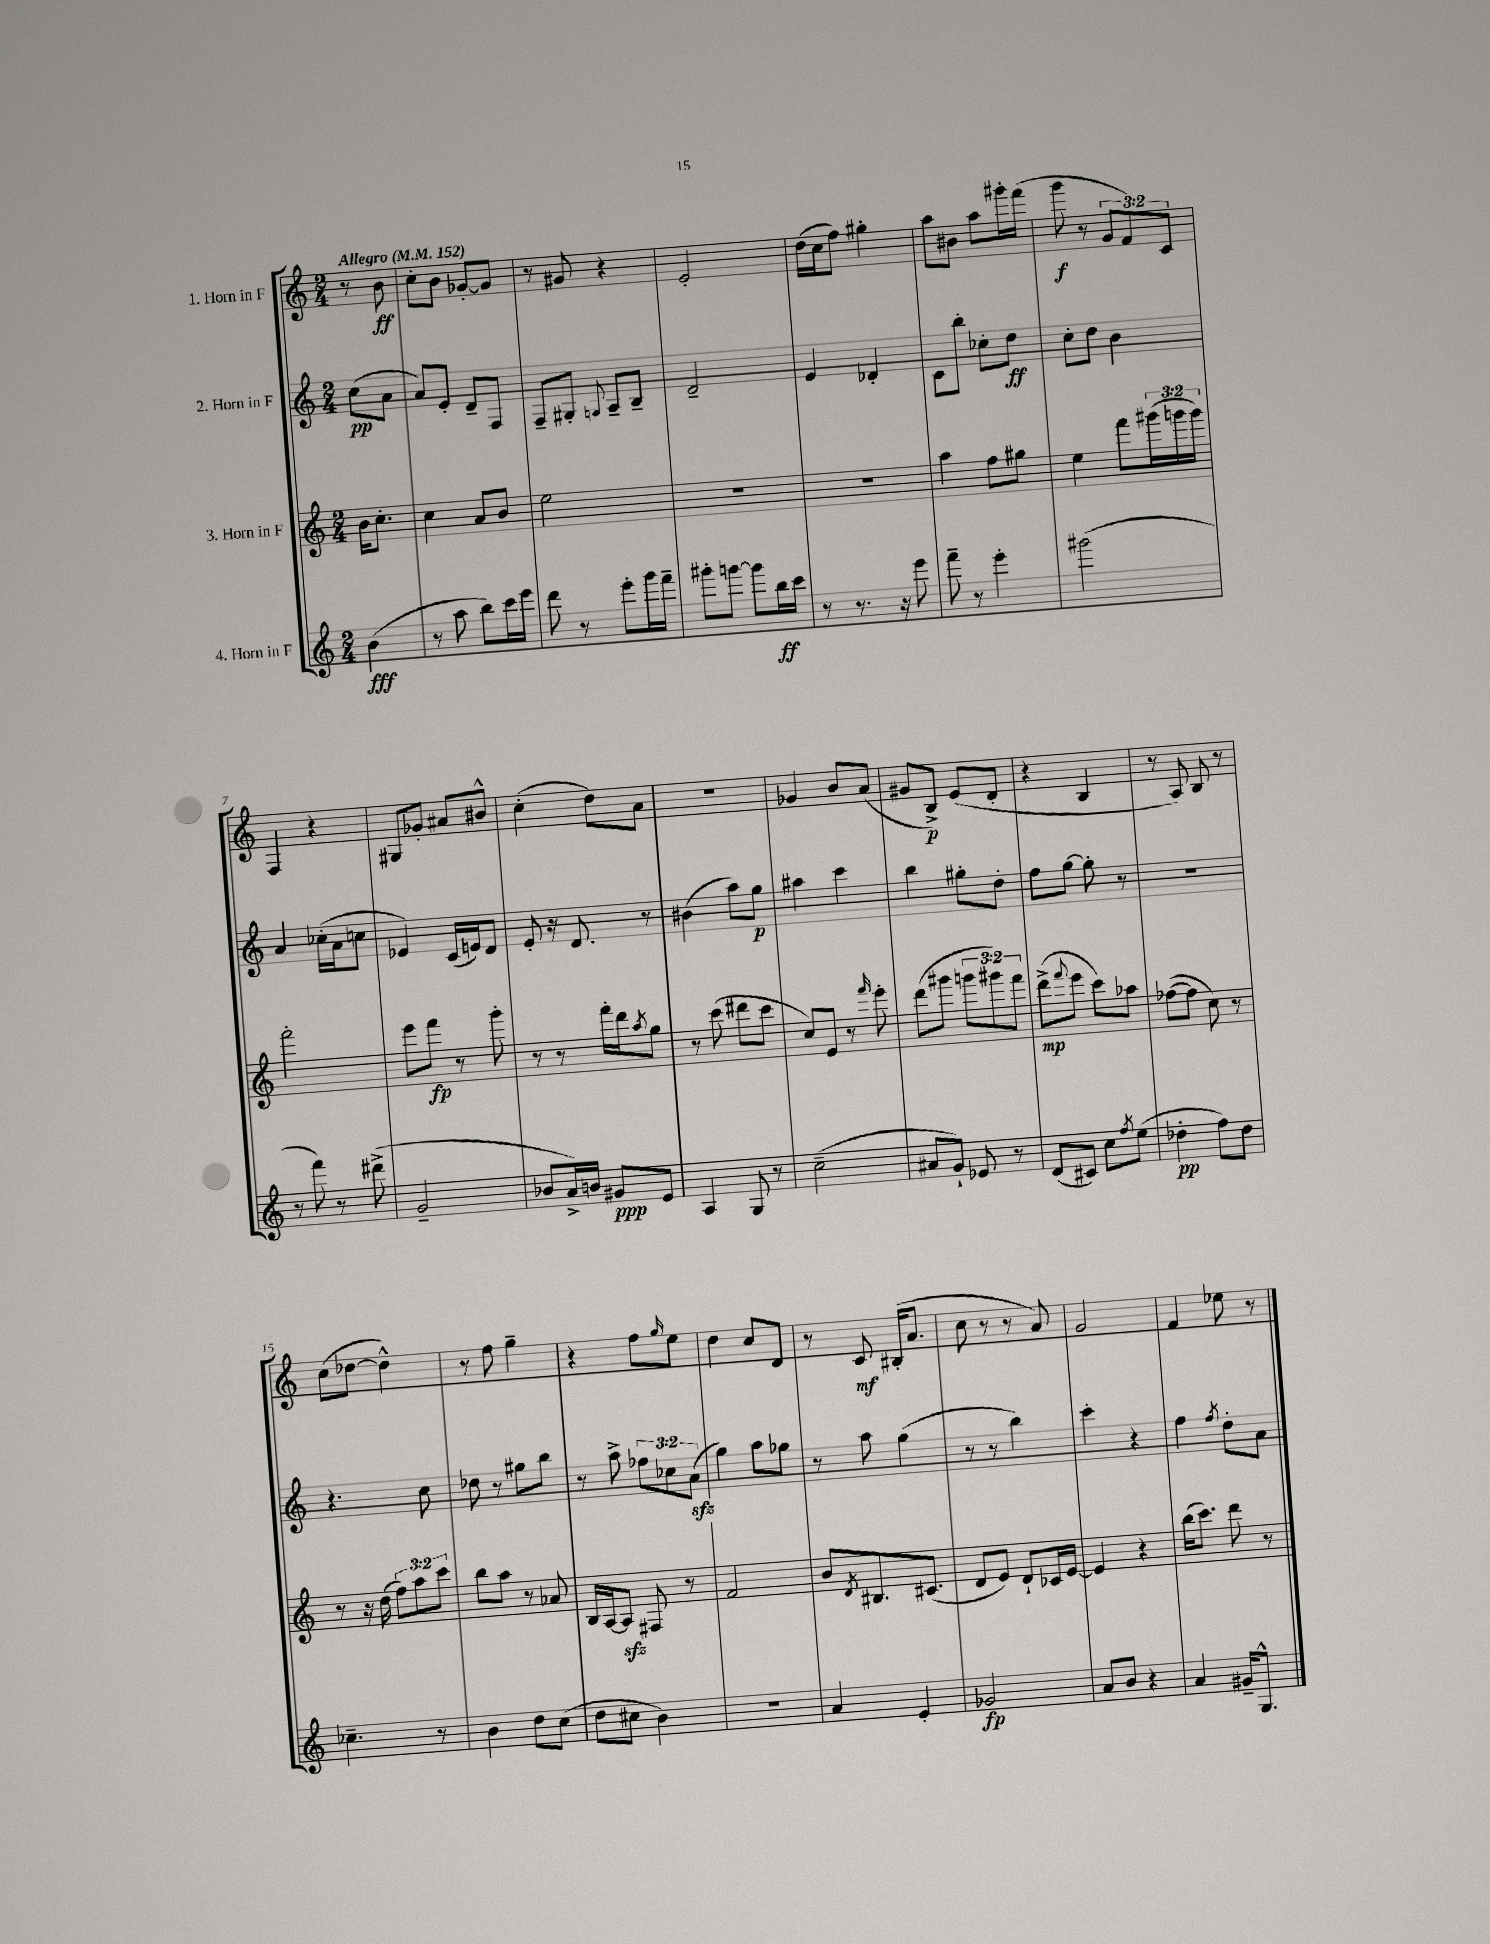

**kern	**dynam	**kern	**dynam	**kern	**dynam	**kern	**dynam
*part4	*part4	*part3	*part3	*part2	*part2	*part1	*part1
*staff4	*staff4	*staff3	*staff3	*staff2	*staff2	*staff1	*staff1
*I"4. Horn in F	*	*I"3. Horn in F	*	*I"2. Horn in F	*	*I"1. Horn in F	*
*clefG2	*	*clefG2	*	*clefG2	*	*clefG2	*
*k[]	*	*k[]	*	*k[]	*	*k[]	*
*M2/4	*	*M2/4	*	*M2/4	*	*M2/4	*
*MM152	*	*MM152	*	*MM152	*	*MM152	*
=	=	=	=	=	=	=	=
!	!	!	!	!	!	!LO:TX:a:B:t=Allegro	!
(4b\	fff	16b\KL	.	(8cc\L	pp	8r	.
.	.	8.cc'\J	.	.	.	.	.
.	.	.	.	8a\J	.	8b\	ff
=1	=1	=1	=1	=1	=1	=1	=1
8r	.	4cc\	.	8a/L)	.	8cc'\L	.
8aa\	.	.	.	8e'/J	.	8b\J	.
8bb\L)	.	8a/L	.	8d~/L	.	[8g-X'/L	.
16ccc\L	.	8b/J	.	8F/J	.	8g-/J]	.
16eee\JJ	.	.	.	.	.	.	.
=2	=2	=2	=2	=2	=2	=2	=2
8ddd\	.	2ee\	.	8F~/L	.	8r	.
8r	.	.	.	8G#X'/J	.	8g#X/	.
.	.	.	.	8qqGn/	.	.	.
8eee'\L	.	.	.	8A~/L	.	4r	.
16ggg\L	.	.	.	8B~/J	.	.	.
16fff~\JJ	.	.	.	.	.	.	.
=3	=3	=3	=3	=3	=3	=3	=3
8ggg#X'\L	.	2r	.	2d~/	.	2e'/	.
[8gggn\J	.	.	.	.	.	.	.
8ggg\L]	.	.	.	.	.	.	.
16bb\L	ff	.	.	.	.	.	.
16ccc\JJ	.	.	.	.	.	.	.
=4	=4	=4	=4	=4	=4	=4	=4
8r	.	2r	.	4e/	.	(16dd\LL	.
.	.	.	.	.	.	16cc\J	.
8.r	.	.	.	.	.	8ff\J)	.
.	.	.	.	4d-X'/	.	4gg#X'\	.
16r	.	.	.	.	.	.	.
8eee\	.	.	.	.	.	.	.
=5	=5	=5	=5	=5	=5	=5	=5
8fff~\	.	4aa\	.	8c\L	.	8aa\L	.
8r	.	.	.	8bb'\J	.	8b#X\J	.
4eee'\	.	8ff\L	.	8cc-X'\L	.	8aa\L	.
.	.	8gg#X\J	.	8dd\J	ff	16ggg#X'\L	.
.	.	.	.	.	.	(16fff\JJ	.
=6	=6	=6	=6	=6	=6	=6	=6
(2ggg#X\	.	4ee\	.	8cc'\L	.	8ggg\	f
.	.	.	.	8dd\J	.	8r	.
.	.	8fff\L	.	4b\	.	12g/L	.
.	.	.	.	.	.	12f/)	.
.	.	(24ggg#X\L	.	.	.	.	.
.	.	24gggn\	.	.	.	12c/J	.
.	.	24ggg\JJ)	.	.	.	.	.
!!LO:LB:g=z
=7	=7	=7	=7	=7	=7	=7	=7
8r	.	2fff'\	.	4a/	.	4F/	.
8fff\)	.	.	.	.	.	.	.
8r	.	.	.	(16cc-X'\LL	.	4r	.
.	.	.	.	16a\J	.	.	.
(8ddd#X^\	.	.	.	8ccn\J	.	.	.
=8	=8	=8	=8	=8	=8	=8	=8
2g~/	.	8eee\L	.	4e-X/)	.	8G#X/L	.
.	.	8fff\J	fp	.	.	8g-X'/J	.
.	.	8r	.	(16c/LL	.	8a#X/L	.
.	.	.	.	16en/J)	.	.	.
.	.	8ggg'\	.	8d/J	.	8b#X^^/J	.
=9	=9	=9	=9	=9	=9	=9	=9
8b-X/L	.	8r	.	8e'/	.	(4cc'\	.
16a^/L)	.	8r	.	16r	.	.	.
16bn/JJ	.	.	.	8.d/	.	.	.
8g#X/L	ppp	16fff'\LL	.	.	.	8dd\L)	.
.	.	16ddd\J	.	.	.	.	.
.	.	8qaa/	.	.	.	.	.
8e/J	.	8gg\J	.	8r	.	8a\J	.
=10	=10	=10	=10	=10	=10	=10	=10
4A/	.	8r	.	(4b#X\	.	2r	.
.	.	(8ccc\	.	.	.	.	.
8G/	.	8ddd#X\L	.	8aa\L)	.	.	.
8r	.	8ccc\J	.	8gg\J	p	.	.
=11	=11	=11	=11	=11	=11	=11	=11
(2cc~\	.	8cc/L)	.	4aa#X\	.	4g-X/	.
.	.	8e/J	.	.	.	.	.
.	.	8r	.	4ccc\	.	8b/L	.
.	.	16qqfff/	.	.	.	.	.
.	.	8eee'\	.	.	.	(8a/J	.
=12	=12	=12	=12	=12	=12	=12	=12
8a#X/L	.	(8ddd\L	.	4bb\	.	8g#X/L	.
8g`/J)	.	8ggg#X\J	.	.	.	8B^/J)	p
8e-X/	.	12gggn\L	.	8gg#X'\L	.	(8e/L	.
.	.	12ggg#X\)	.	.	.	.	.
8r	.	.	.	8dd'\J	.	8d'/J	.
.	.	12fff\J	.	.	.	.	.
=13	=13	=13	=13	=13	=13	=13	=13
(8d/L	.	(8ddd^\L	mp	8ff\L	.	4r	.
.	.	8qqfff/	.	.	.	.	.
8c#X/J)	.	8eee\J	.	[8gg\J	.	.	.
8cc\L	.	8ccc\L)	.	8gg'\]	.	4B/	.
8qff/	.	.	.	.	.	.	.
(8ee\J	.	8aa-X\J	.	8r	.	.	.
=14	=14	=14	=14	=14	=14	=14	=14
4dd-X'\	pp	([8ff-X\L	.	2r	.	8r	.
.	.	8ff-\J]	.	.	.	8A/)	.
8ff\L)	.	8cc\)	.	.	.	8B/	.
8dd-\J	.	8r	.	.	.	8r	.
!!LO:LB:g=z
=15	=15	=15	=15	=15	=15	=15	=15
4.cc-X~\	.	8r	.	4.r	.	(8cc\L	.
.	.	16r	.	.	.	[8dd-X\J	.
.	.	(16dd\	.	.	.	.	.
.	.	12ff\L)	.	.	.	4dd-^^\])	.
.	.	12aa\	.	.	.	.	.
8r	.	.	.	8cc\	.	.	.
.	.	12ccc\J	.	.	.	.	.
=16	=16	=16	=16	=16	=16	=16	=16
4b\	.	8bb\L	.	8dd-X\	.	8r	.
.	.	8aa\J	.	8r	.	8ff\	.
8dd\L	.	8r	.	8gg#X\L	.	4gg~\	.
(8cc\J	.	8a-X/	.	8bb\J	.	.	.
=17	=17	=17	=17	=17	=17	=17	=17
8dd\L	.	16B/LL	.	8r	.	4r	.
.	.	[16A/J	.	.	.	.	.
8cc#X\J	.	8Azz/J]	.	8aa^\	.	.	.
4b\)	.	8F#X/	.	12ff-X\L	.	8ff\L	.
.	.	.	.	12cc-X\	.	.	.
.	.	.	.	.	.	16qqgg/	.
.	.	8r	.	.	.	8ee\J	.
.	.	.	.	(12azz\J	.	.	.
=18	=18	=18	=18	=18	=18	=18	=18
2r	.	2f/	.	4gg\)	.	4dd\	.
.	.	.	.	8aa\L	.	8cc/L	.
.	.	.	.	8gg-X\J	.	8d/J	.
=19	=19	=19	=19	=19	=19	=19	=19
4a/	.	8b/L	.	8r	.	8r	.
.	.	8qd/	.	.	.	.	.
.	.	8.B#X/	.	8aa\	.	8c/	mf
4e'/	.	.	.	(4gg\	.	(16B#X'/KL	.
.	.	(8.c#X/J	.	.	.	8.a/J	.
=20	=20	=20	=20	=20	=20	=20	=20
2g-X/	fp	8d/L	.	8r	.	8cc\	.
.	.	8e/J)	.	8r	.	8r	.
.	.	8d`/L	.	4bb\)	.	8r	.
.	.	16c-X/L	.	.	.	8a/)	.
.	.	[16e/JJ	.	.	.	.	.
=21	=21	=21	=21	=21	=21	=21	=21
8a/L	.	4e/]	.	4ccc'\	.	2g/	.
8b/J	.	.	.	.	.	.	.
4r	.	4r	.	4r	.	.	.
=22	=22	=22	=22	=22	=22	=22	=22
4a/	.	(16bb\KL	.	4ff\	.	4f/	.
.	.	8.ccc\J)	.	.	.	.	.
.	.	.	.	8qff/	.	.	.
16g#X~/KL	.	8ddd\	.	8dd'\L	.	8ee-X\	.
8.G^^/J	.	.	.	.	.	.	.
.	.	8r	.	8a\J	.	8r	.
==	==	==	==	==	==	==	==
*-	*-	*-	*-	*-	*-	*-	*-
